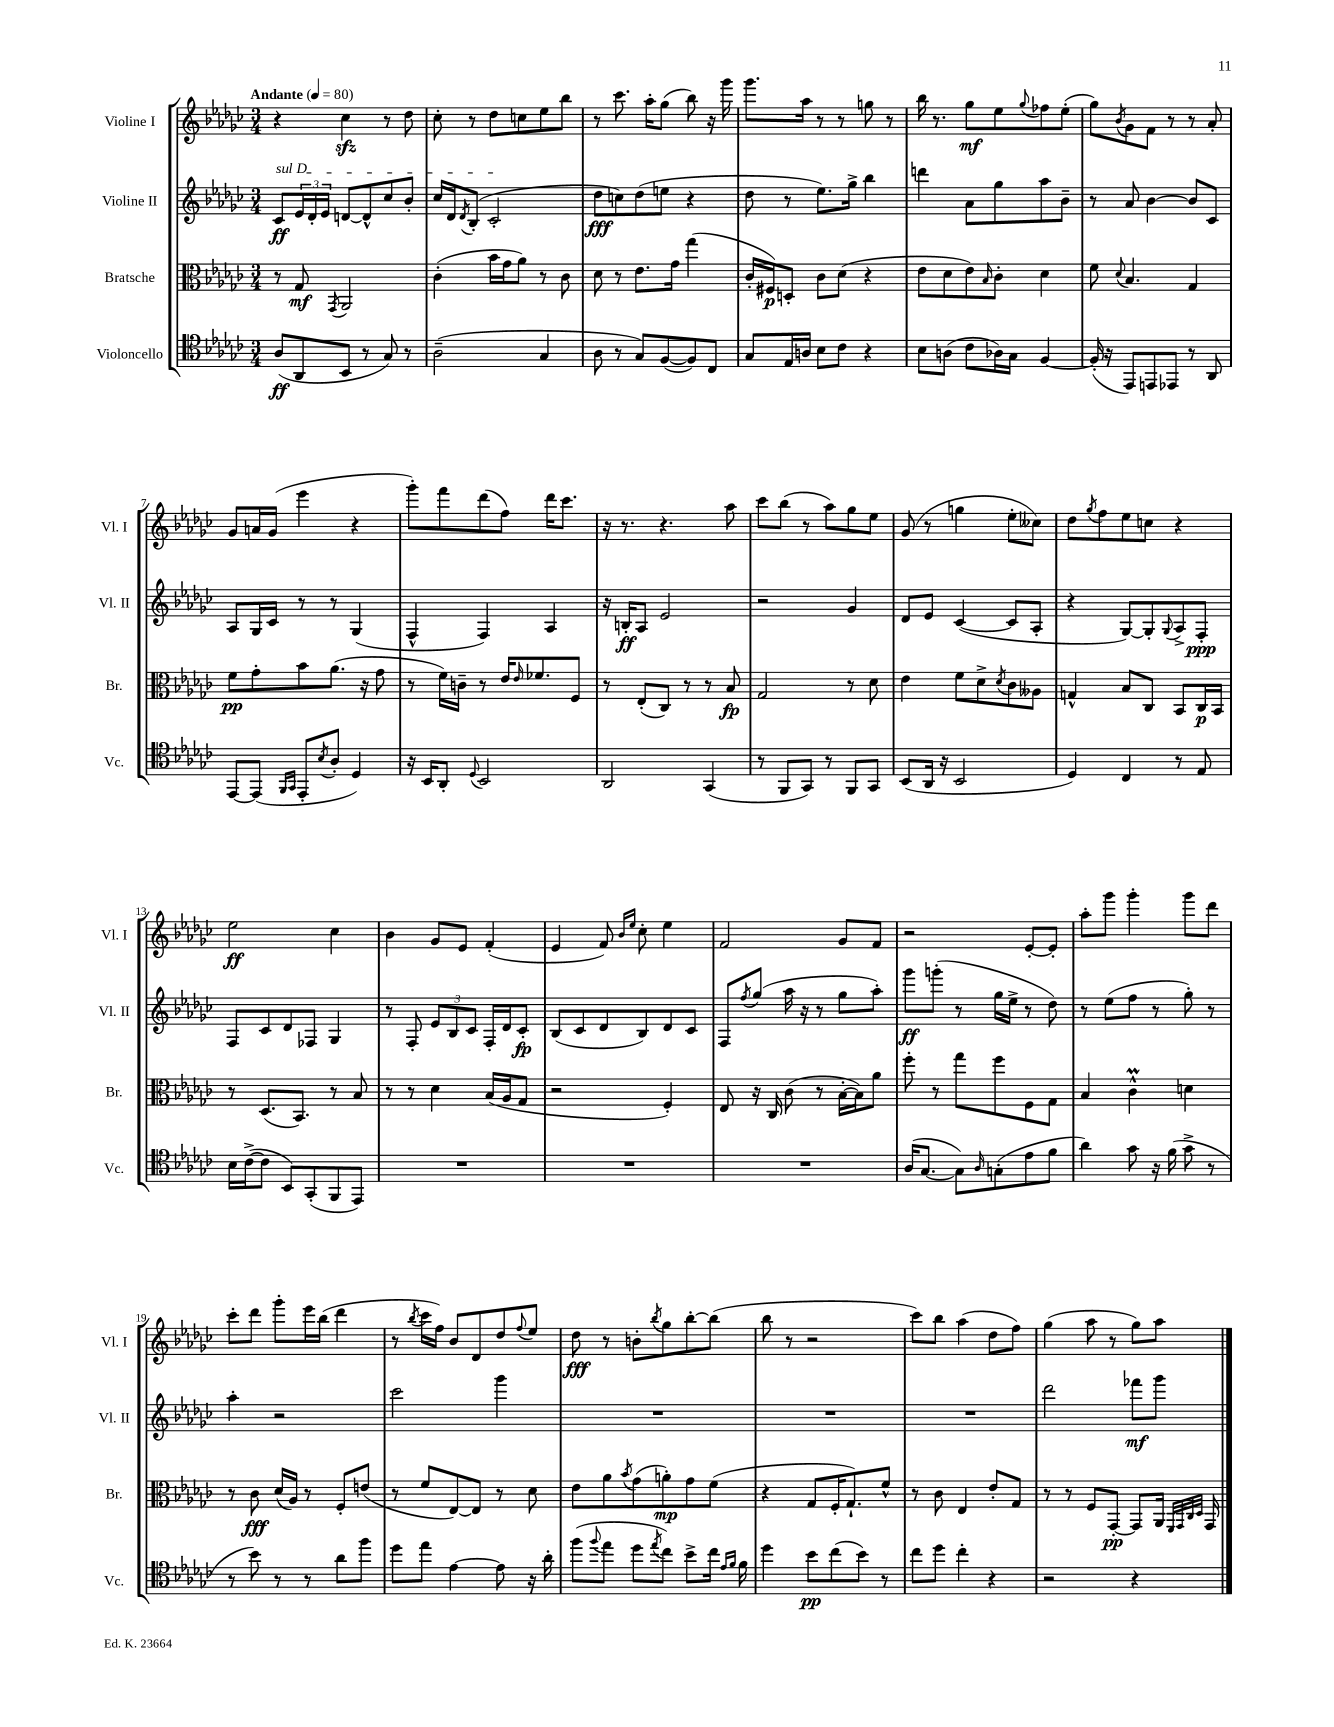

**kern	**kern	**kern	**kern
*staff4	*staff3	*staff2	*staff1
*clefC4	*clefC3	*clefG2	*clefG2
*k[b-e-a-d-g-c-]	*k[b-e-a-d-g-c-]	*k[b-e-a-d-g-c-]	*k[b-e-a-d-g-c-]
*M3/4	*M3/4	*M3/4	*M3/4
*MM80	*MM80	*MM80	*MM80
(8A-	8r	8c-	4r
8AA-	8G-	24e-	.
.	.	24d-'	.
.	.	24e-	.
.	8qGG-	.	.
8BB-	2AA-	[8d	4cc-
8r	.	8d^^]	.
8G-)	.	8cc-	8r
8r	.	8b-'	8dd-
=	=	=	=
(2A-~	(4c-'	16cc-	8cc-'
.	.	16d-	.
.	.	8qd-	.
.	.	(8B-'	8r
.	16b-	2c-'	8dd-
.	16g-	.	.
.	8a-)	.	8cc
4G-	8r	.	8ee-
.	8c-	.	8bb-
=	=	=	=
8A-	8d-	8dd-	8r
8r	8r	8cc)	8.ccc-
8G-)	8.e-	(8dd-	.
.	.	.	16aa-'
([8F	.	8ee	(8gg-
.	16g-	.	.
8F])	(4gg-	4r	8bb-)
8C-	.	.	16r
.	.	.	16ggg-
=	=	=	=
8G-	16c-'	8dd-	8.ggg-
.	16F#)	.	.
16E-	8D'	8r	.
16A	.	.	16aa-
8B-	8c-	8.ee-)	8r
8c-	(8d-	.	8r
.	.	16gg-^	.
4r	4r	4bb-	8gg
.	.	.	8r
=	=	=	=
8B-	8e-	4ddd	16bb-
.	.	.	8.r
(8A	8d-	.	.
8c-	8e-)	8a-	8gg-
.	16qqB-	.	.
16A-)	8c-'	8gg-	8ee-
16G-	.	.	.
.	.	.	8qqgg-
[4F	4d-	8aa-	8ff-
.	.	8b-~	(8ee-'
=	=	=	=
(16F']	8f	8r	8gg-)
16r	.	.	.
.	8qqd-	.	8qb-
8EE-)	4.B-	8a-	8g-
8EE	.	[4b-	8f
8EE-	.	.	8r
8r	4G-	8b-]	8r
8AA-	.	8c-	8a-'
=	=	=	=
[8EE-	8f	8A-	8g-
(8EE-]	8g-'	16G-	16a
.	.	16c-	(16g-
16qqFF	.	.	.
16qqGG-	.	.	.
8EE-'	8b-	8r	4eee-
8qB-	.	.	.
8A-'	(8.a-	8r	.
4D-)	.	(4G-	4r
.	16r	.	.
.	8g-	.	.
=	=	=	=
16r	8r	4F^^	8ggg-')
16BB-	.	.	.
8AA-'	16f)	.	8fff
.	16c~	.	.
8qqD-	.	.	.
2BB-	8r	4F)	(8ddd-
.	16e-	.	8ff)
.	16qqe-	.	.
.	8.f-	.	.
.	.	4A-	16ddd-
.	.	.	8.ccc-
.	8F	.	.
=	=	=	=
2AA-	8r	16r	16r
.	.	16B'	8.r
.	(8E-'	8A-	.
.	8C-)	2e-	4.r
.	8r	.	.
(4GG-	8r	.	.
.	8B-	.	8aa-
=	=	=	=
8r	2G-	2r	8ccc-
8FF	.	.	(8bb-
8GG-)	.	.	8r
8r	.	.	8aa-)
8FF	8r	4g-	8gg-
8GG-	8d-	.	8ee-
=	=	=	=
(8BB-	4e-	8d-	(8g-
16AA-	.	8e-	8r
16r	.	.	.
2BB-	8f	([4c-	4gg
.	8d-^	.	.
.	8qd-	.	.
.	8c-	8c-]	8ee-'
.	8A--	8A-'	8cc--)
=	=	=	=
4D-)	4G^^	4r	8dd-
.	.	.	8qgg-
.	.	.	8ff
4C-	8B-	[8G-)	8ee-
.	8C-	8G-']	8cc
.	.	8qqG-	.
8r	8BB-	8A-^	4r
8E-	16C-	8F'	.
.	16BB-	.	.
=	=	=	=
16B-	8r	8F	2ee-
([16c-^	.	.	.
8c-]	(8.D-	8c-	.
8BB-)	.	8d-	.
.	8.BB-)	.	.
(8GG-'	.	8F-	.
8FF	8r	4G-	4cc-
8EE-)	8B-	.	.
=	=	=	=
2.r	8r	8r	4b-
.	8r	8F'	.
.	4d-	12e-	8g-
.	.	12B-	.
.	.	.	8e-
.	.	12c-	.
.	(16B-	16F'	(4f'
.	16A-	16d-	.
.	8G-	8c-'	.
=	=	=	=
2.r	2r	(8B-	4e-
.	.	8c-	.
.	.	8d-	8f)
.	.	.	16qqb-
.	.	.	16qqee-
.	.	8B-)	8cc-'
.	4F')	8d-	4ee-
.	.	8c-	.
=	=	=	=
2.r	8E-	8F	2f
.	.	8qff	.
.	16r	(8gg-	.
.	16C-	.	.
.	(8c-	16aa-	.
.	.	16r	.
.	8r	8r	.
.	[16B-'	8gg-	8g-
.	16B-])	.	.
.	8a-	8aa-')	8f
=	=	=	=
(16A-	8ff'	8ggg-	2r
[8.G-	.	.	.
.	8r	(8ggg'	.
8G-])	8gg-	8r	.
16qqA-	.	.	.
(8G'	8ff	16gg-	.
.	.	16ee-^	.
8e-	8F	8r	[8e-'
8f	8G-	8dd-)	8e-']
=	=	=	=
4a-)	4B-	8r	8aa-'
.	.	(8ee-	8ggg-
8g-	4c-^^	8ff	4ggg-'
16r	.	8r	.
(16f	.	.	.
8g-^	4d	8gg-')	8ggg-
8r	.	8r	8ddd-
=	=	=	=
8r	8r	4aa-'	8ccc-'
8b-)	8c-	.	8ddd-
8r	(16d-	2r	8ggg-'
.	16A-)	.	.
8r	8r	.	16eee-
.	.	.	(16bb-
8a-	8F'	.	4ddd-
8ff	(8e	.	.
=	=	=	=
8dd-	8r	2ccc-	8r
.	.	.	8qbb-
8ee-	8f	.	16ccc-
.	.	.	16ff)
[4e-	[8E-)	.	8b-
.	8E-]	.	8d-
8e-]	8r	4ggg-	8dd-
.	.	.	8qqff
16r	8d-	.	8ee-
16a-'	.	.	.
=	=	=	=
(8ff	8e-	2.r	8dd-
8qqff	.	.	.
8ee-	8a-	.	8r
.	8qb-	.	.
8dd-	(8g-	.	8b'
8qee-	.	.	8qbb-
8cc-)	8a')	.	8gg-
8b-^	8g-	.	[8bb-'
16cc-	(8f	.	(8bb-]
16qqe-	.	.	.
16qqf	.	.	.
16f	.	.	.
=	=	=	=
4dd-	4r	2.r	8bb-
.	.	.	8r
8b-	8G-	.	2r
(8cc-	16F'	.	.
.	8.G-`)	.	.
8b-)	.	.	.
8r	8f^^	.	.
=	=	=	=
8cc-	8r	2.r	8ccc-)
8dd-	8c-	.	8bb-
4cc-'	4E-	.	(4aa-
4r	8e-'	.	8dd-
.	8G-	.	8ff)
=	=	=	=
2r	8r	2ddd-	(4gg-
.	8r	.	.
.	8F	.	8aa-
.	[8GG-'	.	8r
4r	8GG-]	8fff-	8gg-)
.	16AA-	8ggg-	8aa-
.	32qqFF	.	.
.	32qqGG-	.	.
.	32qqC-	.	.
.	32qqD-	.	.
.	16GG-	.	.
==	==	==	==
*-	*-	*-	*-
